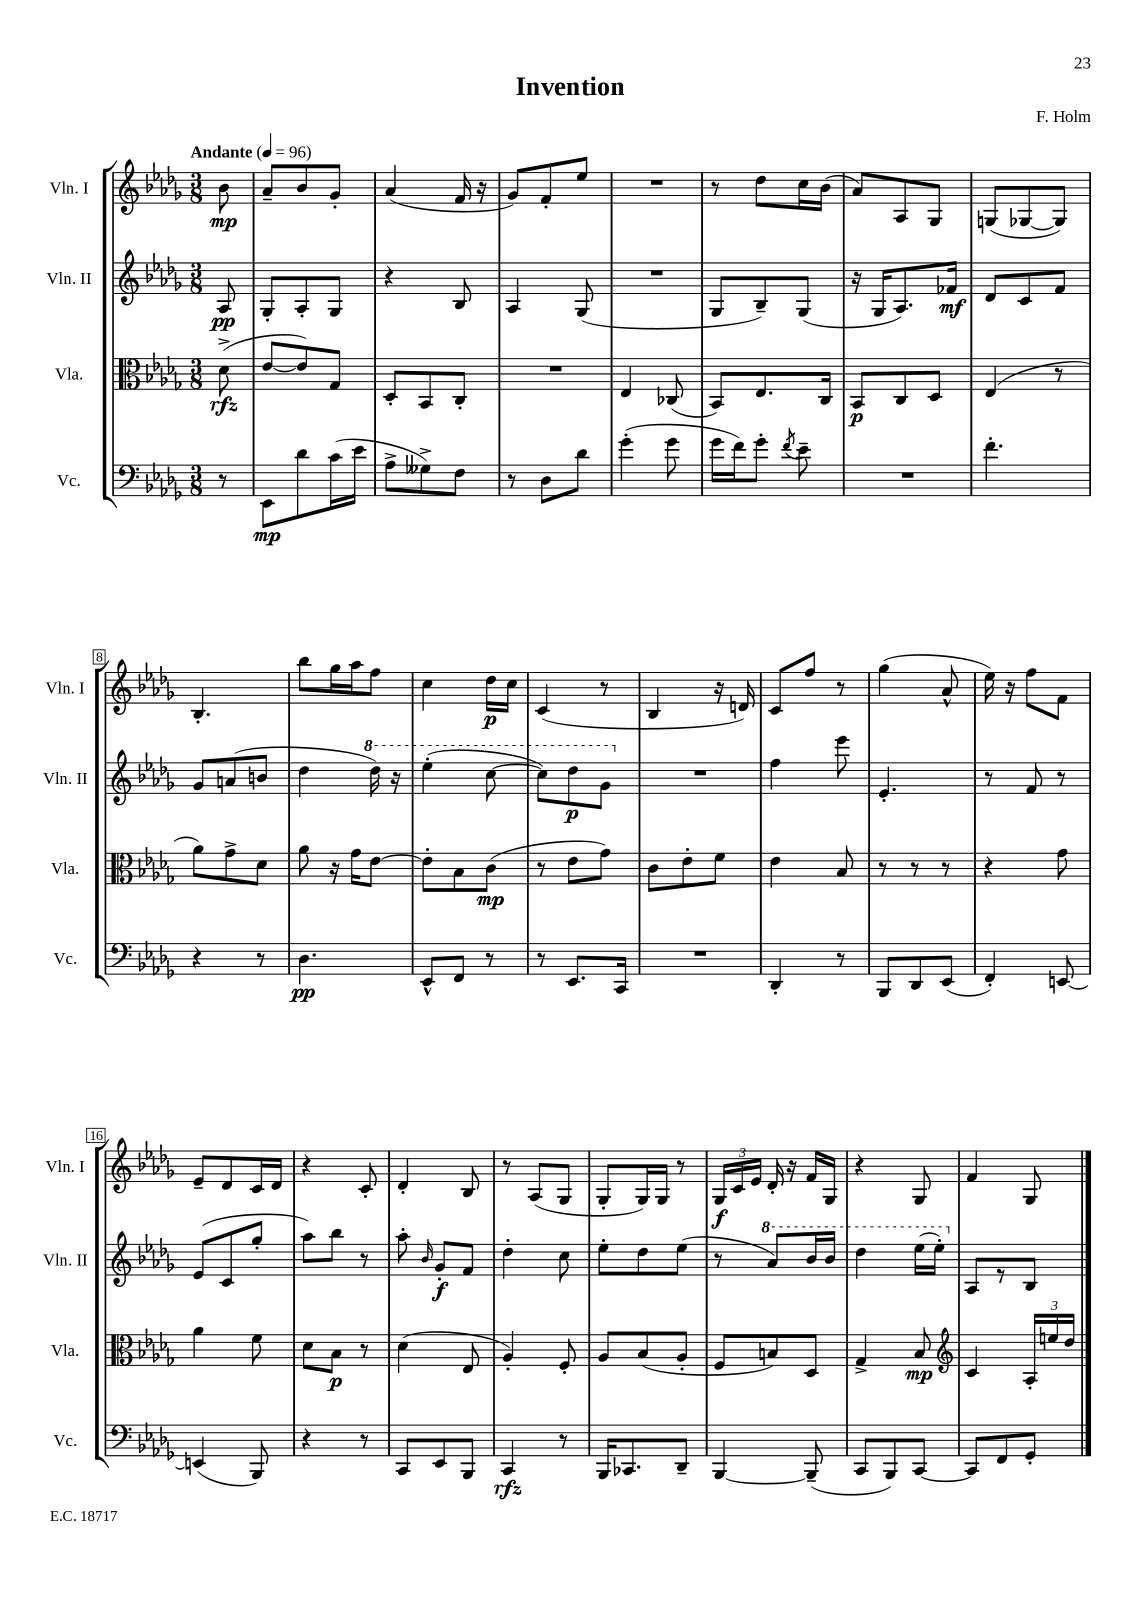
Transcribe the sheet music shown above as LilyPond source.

\header { title = "Invention" composer = "F. Holm" }
<<
\new StaffGroup <<
\new Staff = "s0" \with { instrumentName = "Vln. I" shortInstrumentName = "Vln. I" } {
    \clef treble \key des \major \numericTimeSignature \time 3/8 \partial 8 \tempo "Andante" 4 = 96
    \autoBeamOff bes'8\mp |
    aes'8[-- bes'8 ges'8]-. |
    aes'4( f'16 r16 |
    ges'8[) f'8-. ees''8] |
    R4. |
    r8 des''8[ c''16 bes'16]( |
    aes'8[) aes8 ges8] |
    g8[( ges8~ ges8]) |
    bes4.-. |
    bes''8[ ges''16 aes''16 f''8] |
    c''4 des''16[\p c''16] |
    c'4( r8 |
    bes4 r16 d'16) |
    c'8[ f''8] r8 |
    ges''4( aes'8-^ |
    ees''16) r16 f''8[ f'8] |
    ees'8[-- des'8 c'16 des'16] |
    r4 c'8-. |
    des'4-. bes8 |
    r8 aes8[( ges8] |
    ges8[-. ges16) ges16] r8 |
    \tuplet 3/2 { ges16[\f c'16 ees'16] } des'16-. r16 f'16[ ges16] |
    r4 ges8 |
    f'4 ges8 \bar "|." |
}
\new Staff = "s1" \with { instrumentName = "Vln. II" shortInstrumentName = "Vln. II" } {
    \clef treble \key des \major \numericTimeSignature \time 3/8 \partial 8
    \autoBeamOff aes8\pp |
    ges8[-. aes8-. ges8] |
    r4 bes8 |
    aes4 ges8( |
    R4. |
    ges8[ bes8--) ges8]( |
    r16 ges16[ aes8.) fes'16]\mf |
    des'8[ c'8 f'8] |
    ges'8[ a'8( b'8] |
    des''4 \ottava #1 des'''16) r16 |
    ees'''4-.( c'''8~ |
    c'''8[) des'''8\p ges''8] \ottava #0 |
    R4. |
    f''4 ees'''8 |
    ees'4.-. |
    r8 f'8 r8 |
    ees'8[( c'8 ges''8]-. |
    aes''8[) bes''8] r8 |
    aes''8-. \grace { bes'16 } ges'8[-.\f f'8] |
    des''4-. c''8 |
    ees''8[-. des''8 ees''8]( |
    r8 \ottava #1 aes''8[) bes''16 bes''16] |
    des'''4 ees'''16[( ees'''16]-.) \ottava #0 |
    aes8[ r8 bes8] \bar "|." |
}
\new Staff = "s2" \with { instrumentName = "Vla." shortInstrumentName = "Vla." } {
    \clef alto \key des \major \numericTimeSignature \time 3/8 \partial 8
    \autoBeamOff des'8->\rfz( |
    ees'8[~ ees'8) ges8] |
    des8[-. bes,8 c8]-. |
    R4. |
    ees4 ces8( |
    bes,8[) ees8. c16] |
    bes,8[\p c8 des8] |
    ees4( r8 |
    aes'8[) ges'8-> des'8] |
    aes'8 r16 ges'16[ ees'8]~ |
    ees'8[-. bes8 c'8]\mp( |
    r8 ees'8[ ges'8]) |
    c'8[ ees'8-. f'8] |
    ees'4 bes8 |
    r8 r8 r8 |
    r4 ges'8 |
    aes'4 f'8 |
    des'8[ bes8]\p r8 |
    des'4( ees8 |
    aes4-.) f8-. |
    aes8[ bes8( aes8]-. |
    f8[ b8) des8] |
    ges4-> bes8\mp |
    \clef treble c'4 \tuplet 3/2 { aes16[-. e''16 des''16] } \bar "|." |
}
\new Staff = "s3" \with { instrumentName = "Vc." shortInstrumentName = "Vc." } {
    \clef bass \key des \major \numericTimeSignature \time 3/8 \partial 8
    \autoBeamOff r8 |
    ees,8[\mp des'8 c'16( ees'16] |
    aes8[-> geses8->) f8] |
    r8 des8[ des'8] |
    ges'4-.( ges'8 |
    ges'16[ f'16) ges'8]-. \acciaccatura { f'8 } ees'8-- |
    R4. |
    f'4.-. |
    r4 r8 |
    des4.\pp |
    ees,8[-^ f,8] r8 |
    r8 ees,8.[ c,16] |
    R4. |
    des,4-. r8 |
    bes,,8[ des,8 ees,8]( |
    f,4-.) e,8~ |
    e,4( bes,,8) |
    r4 r8 |
    c,8[ ees,8 bes,,8] |
    c,4\rfz r8 |
    bes,,16[ ces,8. des,8]-- |
    bes,,4~ bes,,8--( |
    c,8[ bes,,8) c,8]~ |
    c,8[ f,8 ges,8]-. \bar "|." |
}
>>
>>
\layout { \context { \Score \override BarNumber.stencil = #(make-stencil-boxer 0.1 0.3 ly:text-interface::print) } }
